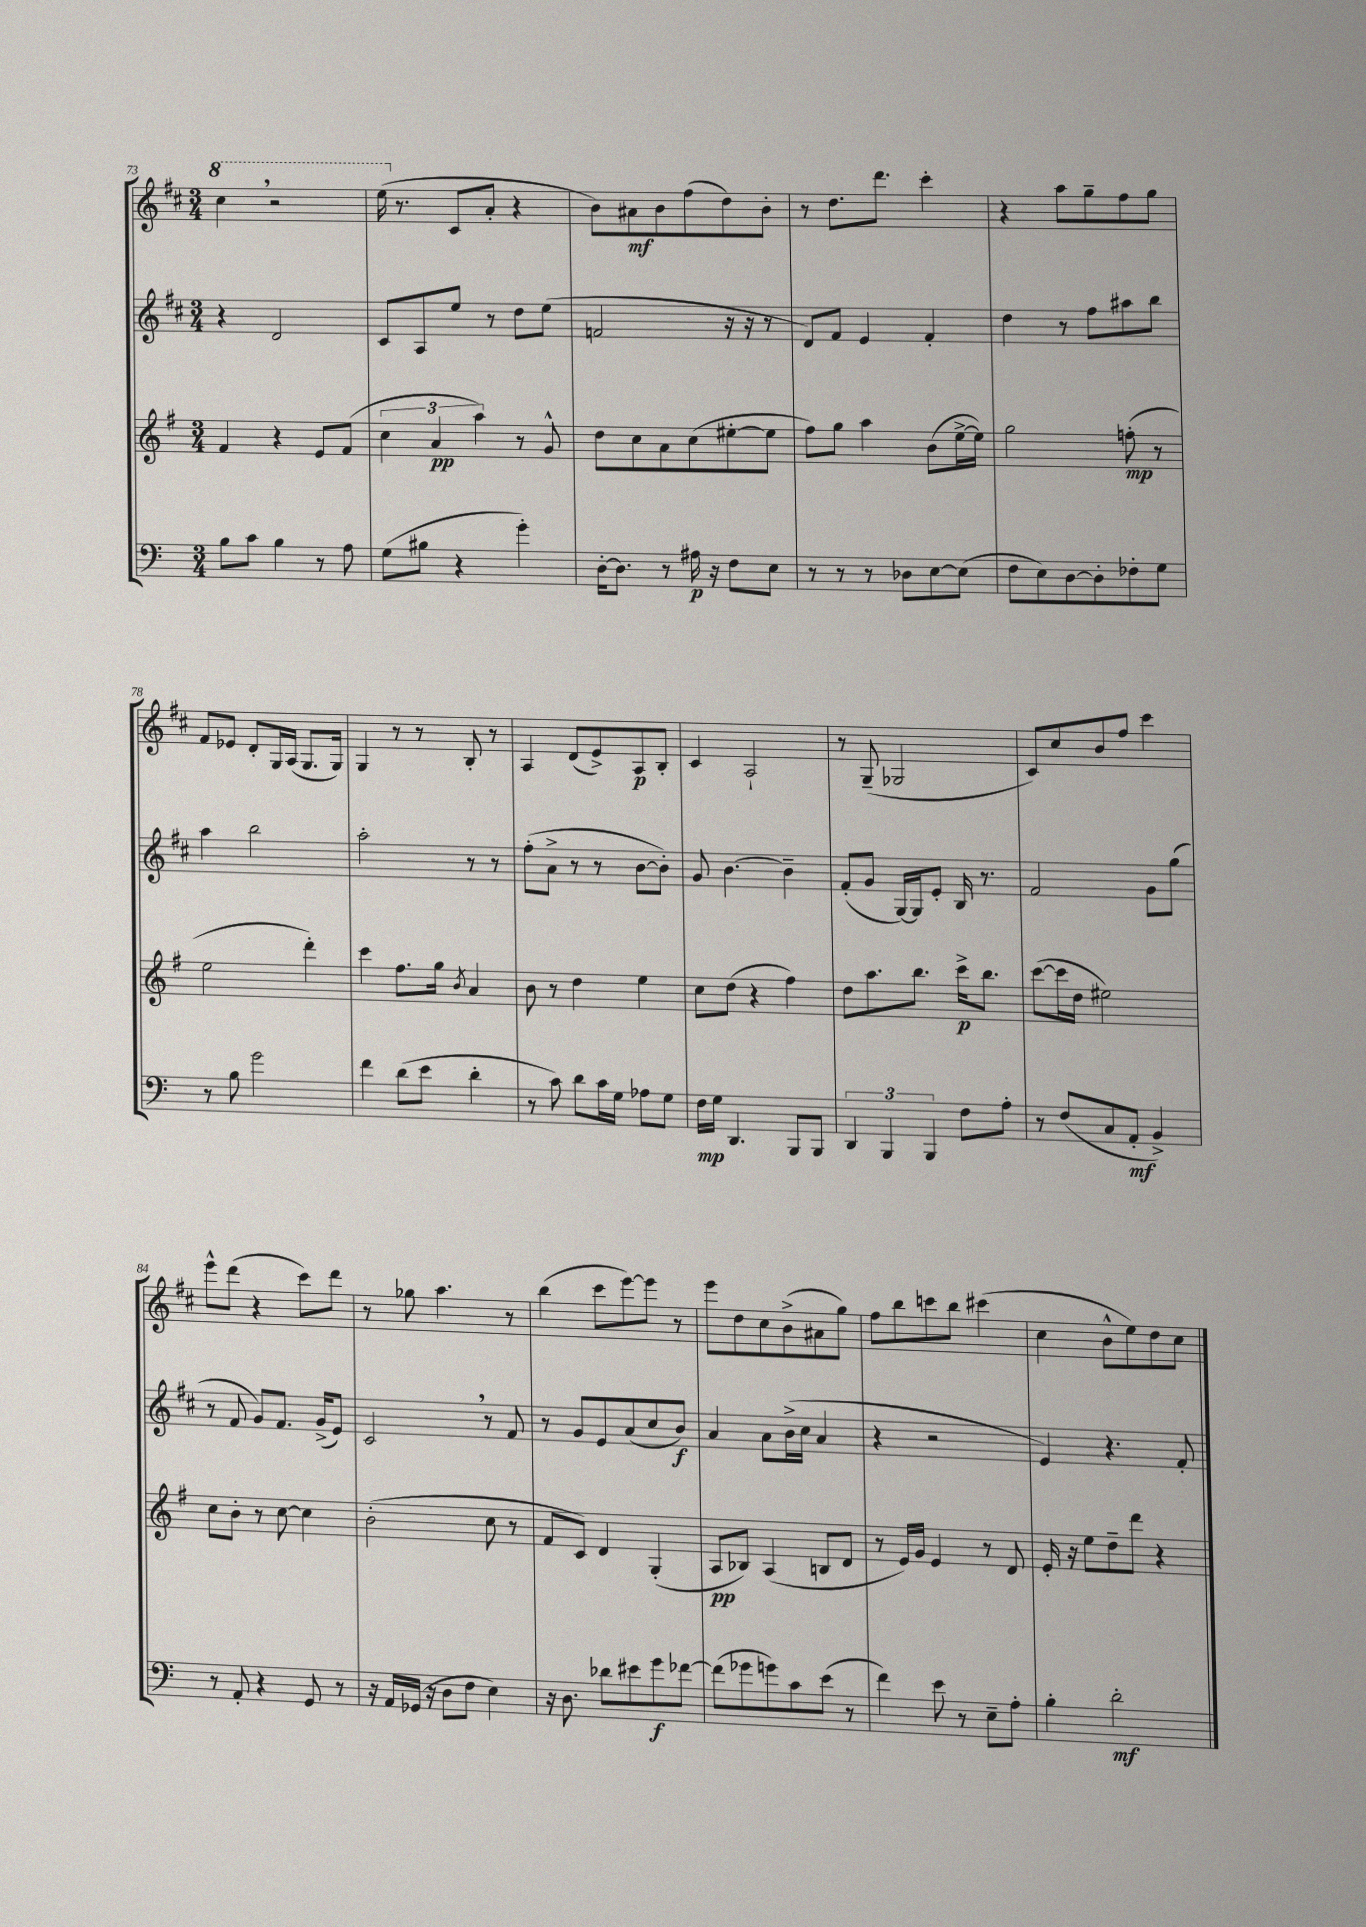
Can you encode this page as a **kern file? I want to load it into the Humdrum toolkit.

**kern	**dynam	**kern	**dynam	**kern	**dynam	**kern	**dynam
*part4	*part4	*part3	*part3	*part2	*part2	*part1	*part1
*staff4	*staff4	*staff3	*staff3	*staff2	*staff2	*staff1	*staff1
*clefF4	*	*clefG2	*	*clefG2	*	*clefG2	*
*k[]	*	*k[f#]	*	*k[f#c#]	*	*k[f#c#]	*
*M3/4	*	*M3/4	*	*M3/4	*	*M3/4	*
*	*	*	*	*	*	*8va	*
=73	=73	=73	=73	=73	=73	=73	=73
8B\L	.	4f#/	.	4r	.	4ccc#,\	.
8c\J	.	.	.	.	.	.	.
4B\	.	4r	.	2d/	.	2r	.
8r	.	8e/L	.	.	.	.	.
8A\	.	(8f#/J	.	.	.	.	.
=74	=74	=74	=74	=74	=74	=74	=74
(8G\L	.	6cc\	.	8c#/L	.	(16eee\	.
*	*	*	*	*	*	*X8va	*
.	.	.	.	.	.	8.r	.
8B#X\J	.	.	.	8A/	.	.	.
.	.	6a/	pp	.	.	.	.
4r	.	.	.	8ee/J	.	8c#/L	.
.	.	6aa\)	.	.	.	.	.
.	.	.	.	8r	.	8a'/J	.
4g'\)	.	8r	.	8dd\L	.	4r	.
.	.	8g^^/	.	(8ee\J	.	.	.
=75	=75	=75	=75	=75	=75	=75	=75
[16D'\KL	.	8dd\L	.	2fn/	.	8b\L)	.
8.D\J]	.	.	.	.	.	.	.
.	.	8cc\	.	.	.	8a#X\	mf
8r	.	8a\	.	.	.	8b\	.
16A#X\	p	(8cc\	.	.	.	(8ff#\	.
16r	.	.	.	.	.	.	.
8F\L	.	[8ee#X'\	.	16r	.	8dd\)	.
.	.	.	.	16r	.	.	.
8E\J	.	8ee#\J]	.	8r	.	8b'\J	.
=76	=76	=76	=76	=76	=76	=76	=76
8r	.	8ff#\L)	.	8d/L)	.	8r	.
8r	.	8gg\J	.	8f#/J	.	8.dd\L	.
8r	.	4aa\	.	4e/	.	.	.
.	.	.	.	.	.	8.ddd\J	.
8D-X\L	.	.	.	.	.	.	.
[8E\	.	(8b\L	.	4f#'/	.	4ccc#'\	.
(8E\J]	.	[16ee^\L	.	.	.	.	.
.	.	16ee\JJ])	.	.	.	.	.
=77	=77	=77	=77	=77	=77	=77	=77
8F\L	.	2gg\	.	4dd\	.	4r	.
8E\)	.	.	.	.	.	.	.
[8D\	.	.	.	8r	.	8aa\L	.
8D'\]	.	.	.	8ff#\L	.	8gg~\	.
8F-X'\	.	(8ffn'\	mp	8aa#X\	.	8ff#\	.
8G\J	.	8r	.	8bb\J	.	8gg\J	.
!!LO:LB:g=z
=78	=78	=78	=78	=78	=78	=78	=78
8r	.	2ee\	.	4aa\	.	8f#/L	.
8B\	.	.	.	.	.	8e-X/J	.
2g\	.	.	.	2bb\	.	8d'/L	.
.	.	.	.	.	.	16G/L	.
.	.	.	.	.	.	(16A/JJ	.
.	.	4ddd'\)	.	.	.	8.G/L	.
.	.	.	.	.	.	16G/Jk)	.
=79	=79	=79	=79	=79	=79	=79	=79
4f\	.	4ccc\	.	2aa'\	.	4G/	.
(8d\L	.	8.ff#\L	.	.	.	8r	.
8e\J	.	.	.	.	.	8r	.
.	.	16gg\Jk	.	.	.	.	.
.	.	8qb/	.	.	.	.	.
4d'\	.	4a/	.	8r	.	8B'/	.
.	.	.	.	8r	.	8r	.
=80	=80	=80	=80	=80	=80	=80	=80
8r	.	8b\	.	(8ff#'\L	.	4A/	.
8c\)	.	8r	.	8a^\J	.	.	.
8d\L	.	4dd\	.	8r	.	(8d/L	.
16c\L	.	.	.	8r	.	8e^/)	.
16G\JJ	.	.	.	.	.	.	.
8A-X\L	.	4ee\	.	[8b\L	.	8A/	p
8G\J	.	.	.	8b'\J])	.	8B'/J	.
=81	=81	=81	=81	=81	=81	=81	=81
16F\LL	mp	8cc\L	.	8g/	.	4c#/	.
16G\JJ	.	.	.	.	.	.	.
4.DD/	.	(8dd\J	.	[4.b\	.	.	.
.	.	4r	.	.	.	2A`/	.
8BBB/L	.	4ff#\)	.	4b~\]	.	.	.
8BBB/J	.	.	.	.	.	.	.
=82	=82	=82	=82	=82	=82	=82	=82
6DD/	.	8dd\L	.	(8f#'/L	.	8r	.
.	.	8.aa\	.	8g/J	.	(8G~/	.
6BBB/	.	.	.	.	.	.	.
.	.	.	.	[16G/LL)	.	2G-X/	.
.	.	8.bb\J	.	16G/J]	.	.	.
6BBB/	.	.	.	.	.	.	.
.	.	.	.	8e'/J	.	.	.
8F\L	.	16ccc^\KL	p	16B/	.	.	.
.	.	8.bb\J	.	8.r	.	.	.
8A'\J	.	.	.	.	.	.	.
=83	=83	=83	=83	=83	=83	=83	=83
8r	.	([8ccc\L	.	2f#/	.	8c#/L)	.
(8F/L	.	16ccc\L]	.	.	.	8cc#/	.
.	.	16dd\JJ	.	.	.	.	.
8C/	.	2ee#X\)	.	.	.	8b/	.
8AA'/J	mf	.	.	.	.	8ff#/J	.
4BB^/)	.	.	.	8g\L	.	4ccc#\	.
.	.	.	.	(8gg\J	.	.	.
!!LO:LB:g=z
=84	=84	=84	=84	=84	=84	=84	=84
8r	.	8cc\L	.	8r	.	8eee^^\L	.
8AA'/	.	8b'\J	.	8f#/	.	(8ddd\J	.
4r	.	8r	.	8g/L)	.	4r	.
.	.	[8cc\	.	8.f#/J	.	.	.
8GG/	.	4cc\]	.	.	.	8ccc#\L)	.
.	.	.	.	(16g^/KL	.	.	.
8r	.	.	.	8e/J)	.	8ddd\J	.
=85	=85	=85	=85	=85	=85	=85	=85
16r	.	(2b'\	.	2c#,/	.	8r	.
16AA/LL	.	.	.	.	.	.	.
(16GG-X/JJ	.	.	.	.	.	8gg-X\	.
16r	.	.	.	.	.	.	.
8D\L	.	.	.	.	.	4.aa\	.
8F\J	.	.	.	.	.	.	.
4E\)	.	8cc\	.	8r	.	.	.
.	.	8r	.	8f#/	.	8r	.
=86	=86	=86	=86	=86	=86	=86	=86
16r	.	8f#/L	.	8r	.	(4bb\	.
8.D\	.	.	.	.	.	.	.
.	.	8c/J)	.	8g/L	.	.	.
8d-X\L	.	4d/	.	8e/	.	8ccc#\L	.
8e#X\	.	.	.	(8a/	.	[8eee\)	.
8g\	f	(4G'/	.	8cc#/	.	8eee\J]	.
[8f-X\J	.	.	.	8b/J)	f	8r	.
=87	=87	=87	=87	=87	=87	=87	=87
(8f-\L]	.	8A/L	pp	4a/	.	8eee\L	.
8g-X\	.	8B-X/J)	.	.	.	8dd\	.
8gn\)	.	(4A/	.	8a\L	.	8cc#\	.
8c\	.	.	.	(16b^\L	.	(8b^\	.
.	.	.	.	16cc#\JJ	.	.	.
(8e\J	.	8Bn/L	.	4a/	.	8a#X\	.
8r	.	8d/J	.	.	.	8gg\J)	.
=88	=88	=88	=88	=88	=88	=88	=88
4f\)	.	8r	.	4r	.	8ff#\L	.
.	.	16e/LL)	.	.	.	8bb\	.
.	.	16g/JJ	.	.	.	.	.
8e\	.	4e/	.	2r	.	8cccn\	.
8r	.	.	.	.	.	8bb\J	.
8E~\L	.	8r	.	.	.	(4ccc#X\	.
8A'\J	.	8d/	.	.	.	.	.
=89	=89	=89	=89	=89	=89	=89	=89
4B'\	.	16e'/	.	4e/)	.	4cc#\	.
.	.	16r	.	.	.	.	.
.	.	8ee\L	.	.	.	.	.
2d'\	mf	8dd~\	.	4.r	.	8b^^\L	.
.	.	8ddd\J	.	.	.	8ee\)	.
.	.	4r	.	.	.	8dd\	.
.	.	.	.	8f#'/	.	8cc#\J	.
==	==	==	==	==	==	==	==
*-	*-	*-	*-	*-	*-	*-	*-
